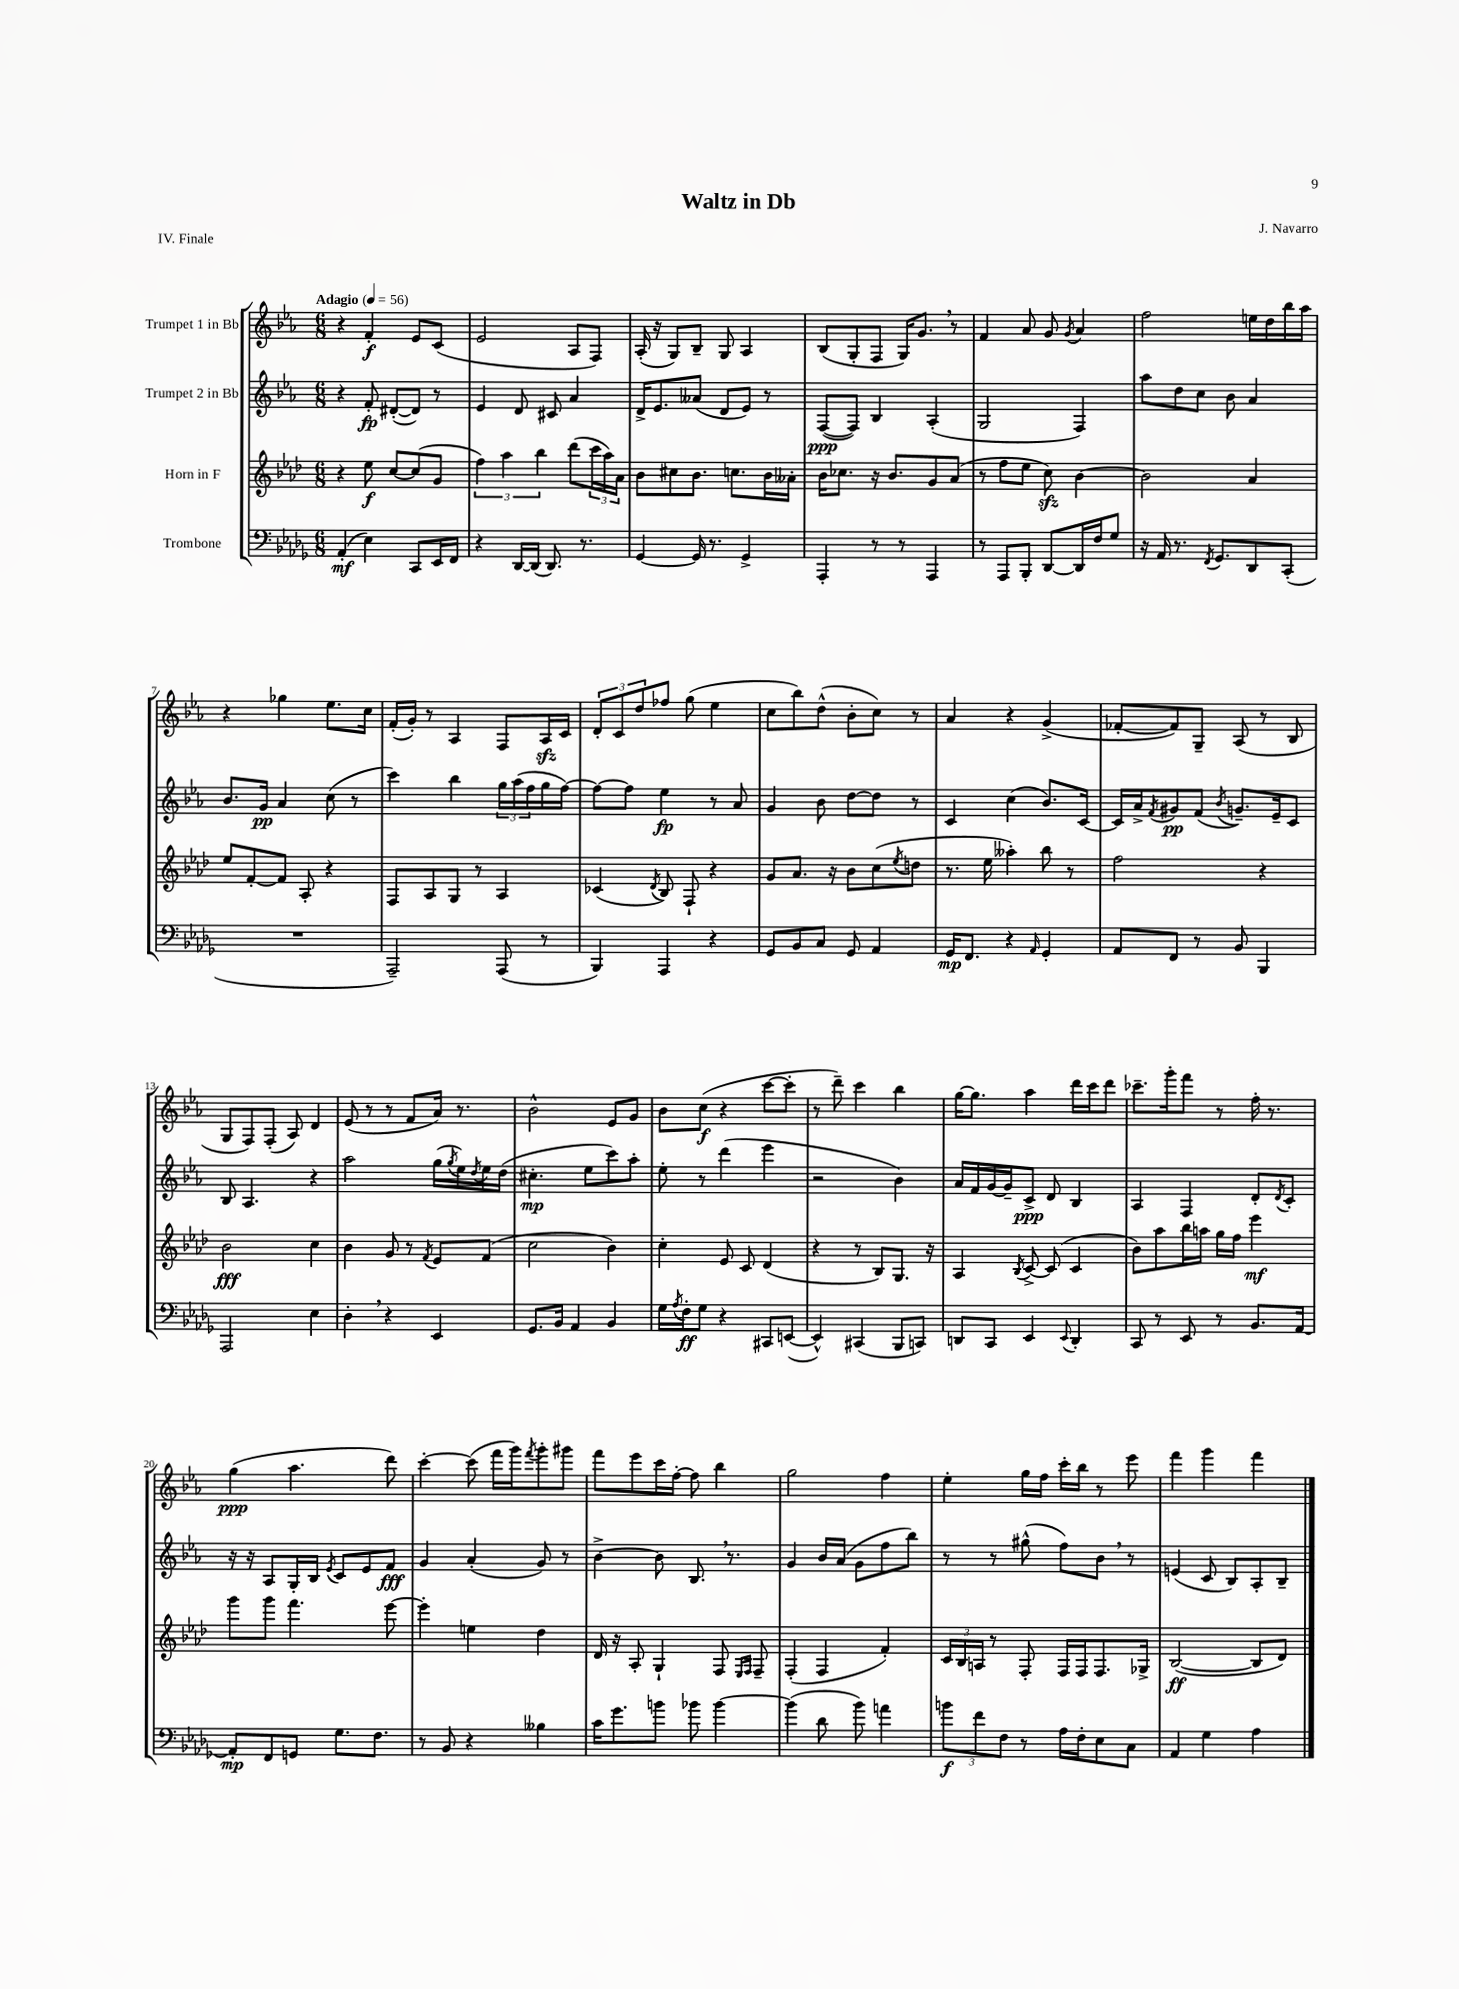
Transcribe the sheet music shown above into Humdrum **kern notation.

**kern	**dynam	**kern	**dynam	**kern	**dynam	**kern	**dynam
*part4	*part4	*part3	*part3	*part2	*part2	*part1	*part1
*staff4	*staff4	*staff3	*staff3	*staff2	*staff2	*staff1	*staff1
*I"Trombone	*	*I"Horn in F	*	*I"Trumpet 2 in Bb	*	*I"Trumpet 1 in Bb	*
*clefF4	*	*clefG2	*	*clefG2	*	*clefG2	*
*k[b-e-a-d-g-]	*	*k[b-e-a-d-]	*	*k[b-e-a-]	*	*k[b-e-a-]	*
*M6/8	*	*M6/8	*	*M6/8	*	*M6/8	*
*MM56	*	*MM56	*	*MM56	*	*MM56	*
=1	=1	=1	=1	=1	=1	=1	=1
!	!	!	!	!	!	!LO:TX:a:B:t=Adagio	!
(4AA-'/	mf	4r	.	4r	.	4r	.
4E-\)	.	8ee-\	f	8f'/	fp	4f'/	f
.	.	[8cc/L	.	([8d#X'/L	.	.	.
8CC/L	.	(8cc/]	.	8d#/J])	.	8e-/L	.
16EE-/L	.	8g/J	.	8r	.	(8c/J	.
16FF/JJ	.	.	.	.	.	.	.
=2	=2	=2	=2	=2	=2	=2	=2
4r	.	6ff\)	.	4e-/	.	2e-/	.
.	.	6aa-\	.	.	.	.	.
[16DD-/LL	.	.	.	8d/	.	.	.
(16DD-/JJ]	.	.	.	.	.	.	.
.	.	6bb-\	.	.	.	.	.
8.DD-/)	.	.	.	8c#X/	.	.	.
.	.	(8ddd-\L	.	4a-/	.	8A-/L	.
8.r	.	.	.	.	.	.	.
.	.	24ccc\L	.	.	.	8F/J)	.
.	.	24aa-\)	.	.	.	.	.
.	.	24a-\JJ	.	.	.	.	.
=3	=3	=3	=3	=3	=3	=3	=3
[4GG-/	.	8b-\L	.	16d^/KL	.	(16A-'/	.
.	.	.	.	8.e-/	.	16r	.
.	.	8cc#X\	.	.	.	8G/L)	.
16GG-/]	.	8.b-\J	.	(8a--X/J	.	8B-~/J	.
8.r	.	.	.	.	.	.	.
.	.	.	.	8d/L	.	8G/	.
.	.	8.ccn\L	.	.	.	.	.
4GG-^/	.	.	.	8e-/J)	.	4A-/	.
.	.	16b-\L	.	8r	.	.	.
.	.	16a--X'\JJ	.	.	.	.	.
=4	=4	=4	=4	=4	=4	=4	=4
4AAA-'/	.	16b-\KL	.	([8F/L	ppp	(8B-/L	.
.	.	8.cc-X\J	.	.	.	.	.
.	.	.	.	8F/J])	.	8G'/	.
8r	.	16r	.	4B-/	.	8F/J	.
.	.	8.b-/L	.	.	.	.	.
8r	.	.	.	.	.	16G/KL)	.
.	.	.	.	.	.	8.g,/J	.
4AAA-/	.	8g/	.	(4A-'/	.	.	.
.	.	(8a-/J	.	.	.	8r	.
=5	=5	=5	=5	=5	=5	=5	=5
8r	.	8r	.	2G/	.	4f/	.
8AAA-/L	.	8ff\L	.	.	.	.	.
8BBB-'/J	.	8ee-\J	.	.	.	8a-/	.
[8DD-/L	.	8cczz\)	.	.	.	8g/	.
.	.	.	.	.	.	8qg/	.
16DD-/L]	.	[4b-\	.	4F/)	.	4a-/	.
16F/J	.	.	.	.	.	.	.
8G-/J	.	.	.	.	.	.	.
=6	=6	=6	=6	=6	=6	=6	=6
16r	.	2b-\]	.	8aa-\L	.	2ff\	.
16AA-/	.	.	.	.	.	.	.
8.r	.	.	.	8dd\	.	.	.
.	.	.	.	8cc\J	.	.	.
8qFF/	.	.	.	.	.	.	.
8.GG-/L	.	.	.	.	.	.	.
.	.	.	.	8b-\	.	.	.
8DD-/	.	4a-/	.	4a-/	.	16een\LL	.
.	.	.	.	.	.	16dd\	.
(8CC'/J	.	.	.	.	.	16bb-\	.
.	.	.	.	.	.	16aa-\JJ	.
!!LO:LB:g=z
=7	=7	=7	=7	=7	=7	=7	=7
2.r	.	8ee-/L	.	8.b-/L	.	4r	.
.	.	[8f'/	.	.	.	.	.
.	.	.	.	16g/Jk	pp	.	.
.	.	8f/J]	.	4a-/	.	4gg-X\	.
.	.	8A-'/	.	.	.	.	.
.	.	4r	.	(8cc\	.	8.ee-\L	.
.	.	.	.	8r	.	.	.
.	.	.	.	.	.	16cc\Jk	.
=8	=8	=8	=8	=8	=8	=8	=8
2AAA-~/)	.	8F/L	.	4ccc\)	.	(16f'/LL	.
.	.	.	.	.	.	16g'/JJ)	.
.	.	8A-/	.	.	.	8r	.
.	.	8G/J	.	4bb-\	.	4A-/	.
.	.	8r	.	.	.	.	.
(8AAA-/	.	4A-/	.	24gg\LL	.	8F/L	.
.	.	.	.	(24aa-\	.	.	.
.	.	.	.	24ff\	.	.	.
8r	.	.	.	16gg\	.	16A-zz/L	.
.	.	.	.	[16ff\JJ)	.	16c/JJ	.
=9	=9	=9	=9	=9	=9	=9	=9
4BBB-/)	.	(4c-X/	.	8ff\L_	.	12d'/L	.
.	.	.	.	.	.	12c/	.
.	.	.	.	8ff\J]	.	.	.
.	.	.	.	.	.	12dd/	.
.	.	8qd-/	.	.	.	.	.
4AAA-/	.	8B-/)	.	4ee-\	fp	8ff-X/J	.
.	.	8F`/	.	.	.	(8gg\	.
4r	.	4r	.	8r	.	4ee-\	.
.	.	.	.	8a-/	.	.	.
=10	=10	=10	=10	=10	=10	=10	=10
8GG-/L	.	8g/L	.	4g/	.	8cc\L	.
8BB-/	.	8.a-/J	.	.	.	8bb-\)	.
8C/J	.	.	.	8b-\	.	(8dd^^\J	.
.	.	16r	.	.	.	.	.
8GG-/	.	8b-\L	.	[8dd\L	.	8b-'\L	.
4AA-/	.	(8cc\	.	8dd\J]	.	8cc\J)	.
.	.	8qee-/	.	.	.	.	.
.	.	8ddn\J	.	8r	.	8r	.
=11	=11	=11	=11	=11	=11	=11	=11
16GG-/KL	mp	8.r	.	4c/	.	4a-/	.
8.FF/J	.	.	.	.	.	.	.
.	.	16ee-\	.	.	.	.	.
4r	.	4aa--X'\)	.	(4cc\	.	4r	.
16qqAA-/	.	.	.	.	.	.	.
4GG-'/	.	8bb-\	.	8.b-/L)	.	(4g^/	.
.	.	8r	.	.	.	.	.
.	.	.	.	[16c/Jk	.	.	.
=12	=12	=12	=12	=12	=12	=12	=12
8AA-/L	.	2ff\	.	16c/LL]	.	[8f-X'/L	.
.	.	.	.	16a-^/J	.	.	.
.	.	.	.	8qf/	.	.	.
8FF/J	.	.	.	8g#X/	pp	8f-/])	.
8r	.	.	.	(8f/J	.	8G~/J	.
.	.	.	.	8qb-/	.	.	.
8BB-/	.	.	.	8.gn~/L)	.	(8A-/	.
4BBB-/	.	4r	.	.	.	8r	.
.	.	.	.	16e-~/k	.	.	.
.	.	.	.	8c/J	.	8B-/	.
!!LO:LB:g=z
=13	=13	=13	=13	=13	=13	=13	=13
2AAA-/	.	2b-\	fff	8B-/	.	8G/L	.
.	.	.	.	4.A-/	.	8F/)	.
.	.	.	.	.	.	(8F'/J	.
.	.	.	.	.	.	8A-/)	.
4E-\	.	4cc\	.	4r	.	4d/	.
=14	=14	=14	=14	=14	=14	=14	=14
4D-',\	.	4b-\	.	2aa-\	.	(8e-/	.
.	.	.	.	.	.	8r	.
4r	.	8g/	.	.	.	8r	.
.	.	8r	.	.	.	8f/L	.
.	.	8qf/	.	.	.	.	.
4EE-/	.	8e-/L	.	(16gg\LL	.	16a-/Jk)	.
.	.	.	.	8qgg/	.	.	.
.	.	.	.	16ee-\)	.	8.r	.
.	.	.	.	8qdd/	.	.	.
.	.	(8f/J	.	16ee-\	.	.	.
.	.	.	.	(16dd\JJ	.	.	.
=15	=15	=15	=15	=15	=15	=15	=15
8.GG-/L	.	2cc\	.	4.cc#X'\	mp	2b-^^\	.
16BB-/Jk	.	.	.	.	.	.	.
4AA-/	.	.	.	.	.	.	.
.	.	.	.	8ee-\L	.	.	.
4BB-/	.	4b-\)	.	8ccc\)	.	8e-/L	.
.	.	.	.	8aa-'\J	.	8g/J	.
=16	=16	=16	=16	=16	=16	=16	=16
16G-\LL	.	4cc'\	.	8ee-'\	.	8b-\L	.
8qA-/	.	.	.	.	.	.	.
16F'\J	ff	.	.	.	.	.	.
8G-\J	.	.	.	8r	.	(8cc\J	f
4r	.	8e-/	.	(4ddd\	.	4r	.
.	.	8c/	.	.	.	.	.
8CC#X/L	.	(4d-/	.	4eee-\	.	[8ccc\L	.
([8EEn/J	.	.	.	.	.	8ccc'\J]	.
=17	=17	=17	=17	=17	=17	=17	=17
4EE^^/])	.	4r	.	2r	.	8r	.
.	.	.	.	.	.	8ddd~\)	.
(4CC#X/	.	8r	.	.	.	4ccc\	.
.	.	8B-/L)	.	.	.	.	.
8BBB-/L	.	8.G/J	.	4b-\)	.	4bb-\	.
8CCn/J)	.	.	.	.	.	.	.
.	.	16r	.	.	.	.	.
=18	=18	=18	=18	=18	=18	=18	=18
8DDn/L	.	4A-/	.	16a-/LL	.	[16gg\KL	.
.	.	.	.	16f/	.	8.gg\J]	.
8CC/J	.	.	.	[16g/	.	.	.
.	.	.	.	16g~/J]	.	.	.
.	.	8qB-/	.	.	.	.	.
4EE-/	.	[8c^/	.	8c^/J	ppp	4aa-\	.
.	.	(8c/]	.	8d/	.	.	.
8qqEE-/	.	.	.	.	.	.	.
4DD'/	.	4c/	.	4B-/	.	16ddd\LL	.
.	.	.	.	.	.	16ccc\J	.
.	.	.	.	.	.	8ddd\J	.
=19	=19	=19	=19	=19	=19	=19	=19
8CC/	.	8b-\L)	.	4A-/	.	8.ccc-X~\L	.
8r	.	8aa-\	.	.	.	.	.
.	.	.	.	.	.	16ggg'\k	.
8EE-/	.	16bb-\L	.	4F/	.	8fff\J	.
.	.	16aan\JJ	.	.	.	.	.
8r	.	16gg\LL	.	.	.	8r	.
.	.	16ff\JJ	.	.	.	.	.
8.BB-/L	.	4eee-\	mf	8d'/L	.	16ff'\	.
.	.	.	.	.	.	8.r	.
.	.	.	.	8qd/	.	.	.
.	.	.	.	8c'/J	.	.	.
[16AA-/Jk	.	.	.	.	.	.	.
!!LO:LB:g=z
=20	=20	=20	=20	=20	=20	=20	=20
8AA-'/L]	mp	8ggg\L	.	16r	.	(4gg\	ppp
.	.	.	.	16r	.	.	.
8FF/	.	8ggg\J	.	8A-/L	.	.	.
8GGn/J	.	4.fff\	.	16G'/L	.	4.aa-\	.
.	.	.	.	16B-/JJ	.	.	.
.	.	.	.	8qe-/	.	.	.
8.G-\L	.	.	.	8c/L	.	.	.
.	.	.	.	8e-/	.	.	.
8.F\J	.	.	.	.	.	.	.
.	.	[8eee-\	.	8f/J	fff	8ddd\)	.
=21	=21	=21	=21	=21	=21	=21	=21
8r	.	4eee-'\]	.	4g/	.	[4ccc'\	.
8BB-/	.	.	.	.	.	.	.
4r	.	4een\	.	(4a-'/	.	(8ccc\]	.
.	.	.	.	.	.	16fff\LL	.
.	.	.	.	.	.	16ggg\J)	.
.	.	.	.	.	.	8qfff/	.
4B--X\	.	4dd-\	.	8g/)	.	8ggg'\	.
.	.	.	.	8r	.	8ggg#X\J	.
=22	=22	=22	=22	=22	=22	=22	=22
16c\KL	.	16d-/	.	[4b-^\	.	8fff\L	.
8.g-\	.	16r	.	.	.	.	.
.	.	8A-'/	.	.	.	8eee-\	.
8bn\J	.	4G`/	.	8b-\]	.	16ccc\L	.
.	.	.	.	.	.	[16ff'\JJ	.
8b-X\	.	.	.	8.B-,/	.	8ff\]	.
[4b-\	.	8F/	.	.	.	4bb-\	.
.	.	.	.	8.r	.	.	.
.	.	16qqE-/LL	.	.	.	.	.
.	.	16qqF/JJ	.	.	.	.	.
.	.	8F~/	.	.	.	.	.
=23	=23	=23	=23	=23	=23	=23	=23
(4b-\]	.	(4F'/	.	4g/	.	2gg\	.
8d-\	.	4F/	.	16b-/LL	.	.	.
.	.	.	.	(16a-/JJ	.	.	.
8b-\)	.	.	.	8g\L	.	.	.
4an\	.	4f'/)	.	8ff\	.	4ff\	.
.	.	.	.	8bb-\J)	.	.	.
=24	=24	=24	=24	=24	=24	=24	=24
12bn\L	f	24c/LL	.	8r	.	4ee-'\	.
.	.	24B-/	.	.	.	.	.
12f\	.	24An/JJ	.	.	.	.	.
.	.	8r	.	8r	.	.	.
12F\J	.	.	.	.	.	.	.
8r	.	8F'/	.	(8gg#X^^\	.	16gg\LL	.
.	.	.	.	.	.	16ff\JJ	.
16A-\LL	.	16F/LL	.	8ff\L)	.	16ccc'\LL	.
16F'\J	.	16F/J	.	.	.	16bb-\JJ	.
8E-\	.	8.F/	.	8b-,\J	.	8r	.
8C\J	.	.	.	8r	.	8eee-\	.
.	.	16G-X^/Jk	.	.	.	.	.
=25	=25	=25	=25	=25	=25	=25	=25
4AA-/	.	([2B-/	ff	(4en/	.	4fff\	.
4G-\	.	.	.	8c/	.	4ggg\	.
.	.	.	.	8B-/L)	.	.	.
4A-\	.	8B-/L]	.	8A-'/	.	4fff\	.
.	.	8d-/J)	.	8B-~/J	.	.	.
==	==	==	==	==	==	==	==
*-	*-	*-	*-	*-	*-	*-	*-
